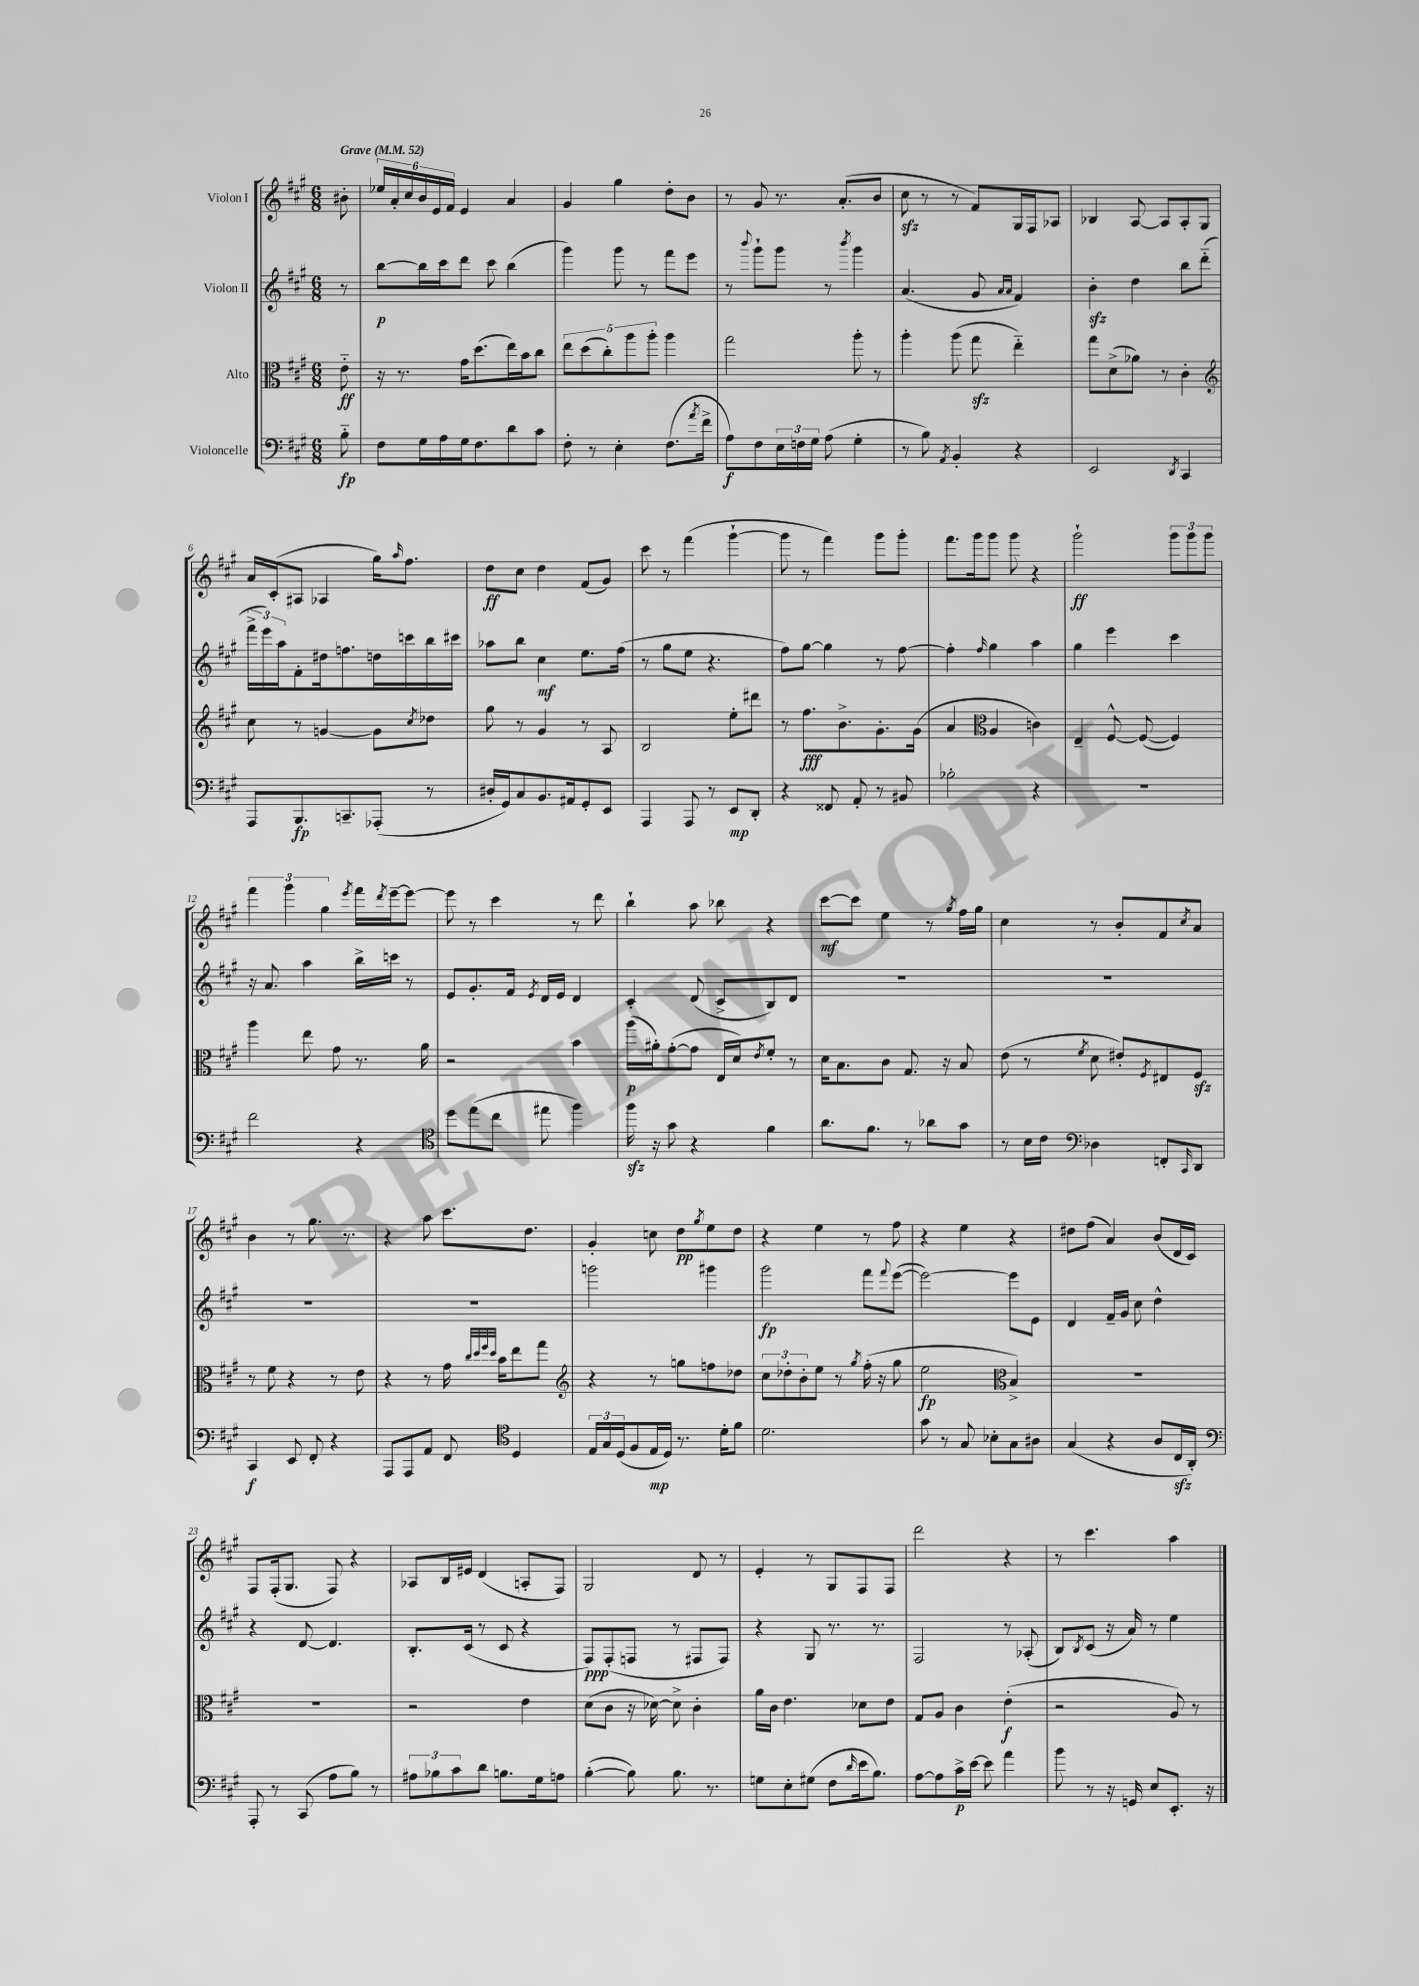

**kern	**kern	**kern	**kern
*staff4	*staff3	*staff2	*staff1
*clefF4	*clefC3	*clefG2	*clefG2
*k[f#c#g#]	*k[f#c#g#]	*k[f#c#g#]	*k[f#c#g#]
*M6/8	*M6/8	*M6/8	*M6/8
*MM52	*MM52	*MM52	*MM52
8B'~	8e'~	8r	8b#'
=	=	=	=
8F#	16r	[8bb	24ee-
.	.	.	24a'
.	8.r	.	.
.	.	.	24cc#
16G#	.	16bb]	24b
.	.	.	24e
16A	.	16ccc#	.
.	.	.	24f#
16G#	16g#	8ddd	4e
8.F#	(8.dd	.	.
.	.	8ccc#	.
8d	16ee)	(4bb	4a
.	16b	.	.
8c#	8cc#	.	.
=	=	=	=
8F#'	10ee	4ggg#)	4g#
.	(10dd	.	.
8r	.	.	.
.	10cc#')	.	.
4E'	.	8ggg#	4gg#
.	10aa	.	.
.	.	8r	.
.	10aa'	.	.
(8.F#	4aa	8fff#	8dd'
.	.	8eee	8b
8qa	.	.	.
16f#^	.	.	.
=	=	=	=
8A)	2gg#	8r	8r
.	.	8qqbbb	.
8F#	.	8ggg#`	8g#
24E	.	8ggg#	8.r
24F	.	.	.
24G#	.	.	.
(8A	.	8r	.
.	.	.	(8.a'
.	.	8qbbb	.
4G#'	8aa'	4ggg#	.
.	8r	.	8b
=	=	=	=
8r	4aa'	(4.a	8cc#
8B)	.	.	8r
8qAA	.	.	.
4BB'	(8aa	.	8r
.	8gg#	8g#	8f#)
.	.	16qqa	.
.	.	16qqa	.
4r	4ee'~)	4f#)	16G#
.	.	.	16F#
.	.	.	8A-
=	=	=	=
2EE	8gg#	4b'	4B-
.	(8d^	.	.
.	8a-)	4dd	[8A
.	8r	.	8A]
8qDD	.	.	.
4CC#	4c#'	8bb	8A'
.	.	(8ddd'~	8G#
=	=	=	=
*	*clefG2	*	*
8AAA	8cc#	24fff#^	16a
.	.	24eee)	.
.	.	.	(16c#'
.	.	24aa	.
8.BBB	8r	8f#'	8A#
.	[4g	16dd#	4A-
8.CC~	.	8.ff	.
(8AAA-'	8g]	16dd	16gg#)
.	.	.	16qqaa
.	.	16ccc	8.ff#
.	8qcc#	.	.
8r	8dd-	16bb	.
.	.	16ccc#	.
=	=	=	=
16D#'	8gg#	8aa-	8dd
16GG#)	.	.	.
8C#	8r	8bb	8cc#
8.BB	4g#	4cc#	4dd
16AA#	.	.	.
8GG#'	8r	8.ee	(8f#
8EE	8A	.	8g#)
.	.	(16ff#	.
=	=	=	=
4AAA	2B	8r	8ccc#
.	.	8gg#	8r
8AAA	.	8ee	(4fff#
8r	.	4.r	.
8EE	8ee'	.	[4ggg#`
8DD'	8ddd#	.	.
=	=	=	=
4r	8r	8ff#)	8ggg#]
.	8.ff#	[8gg#	8r
8FF##	.	4gg#]	4fff#)
.	8.b^	.	.
8AA'	.	.	.
8r	8.g#'	8r	8ggg#
8BB#	.	[8ff#	8ggg#'
.	(16g#	.	.
=	=	=	=
2B-'	4a	4ff#']	8.fff#
.	.	.	16ggg#
*	*clefC3	*	*
.	.	16qqff#	.
.	4A	4gg#	8ggg#
.	.	.	8ggg#
4r	4c)	4aa	4r
=	=	=	=
2.r	4E~	4gg#	2ggg#`
.	[8F#^^	4eee	.
.	(8F#_	.	.
.	4F#])	4ccc#	12ggg#
.	.	.	12ggg#
.	.	.	12ggg#
=	=	=	=
2f#	4aa	16r	6fff#
.	.	8.a	.
.	.	.	6ggg#
.	8ee	4aa	.
.	.	.	6gg#
.	8g#	.	.
.	.	.	8qeee
4r	8.r	16bb^	16fff#
.	.	.	8qddd
.	.	16ccc	[16eee~
.	.	8r	8eee_
.	16a	.	.
=	=	=	=
*clefC4	*	*	*
8dd	2r	8e	8eee]
(8ee	.	8.g#'	8r
8cc#	.	.	4ccc#
.	.	16f#	.
.	.	8qe	.
8ee#	.	16d	.
.	.	16e	.
4ff#)	4b	4d	8r
.	.	.	8ddd
=	=	=	=
16ff#	(16aa	4c#'	4bb`
16r	16a#')	.	.
8g#	([8g#'	.	.
4r	8g#]	(8d	8aa
.	16E	8c#^	8bb-
.	16d)	.	.
.	8qe	.	.
4f#	8f#'	8B)	4r
.	8r	8d	.
=	=	=	=
8.a	16d	2.r	[8ccc#
.	8.B	.	.
.	.	.	8ccc#]
8.f#	.	.	.
.	8c#	.	4ee
8r	8.G#	.	.
8a-	.	.	8r
.	16r	.	.
.	.	.	8qgg#
8g#	8B	.	16ff#
.	.	.	16gg#
=	=	=	=
8r	(8e	2.r	4cc#
16B	8r	.	.
16c#	.	.	.
*clefF4	*	*	*
.	8qf#	.	.
4D-	8d	.	8r
.	8e#')	.	8b'
.	8qF#	.	.
8FF'	8E#	.	8f#
16qqCC#	.	.	8qcc#
8DD	8F#	.	8a
=	=	=	=
4CC#	8r	2.r	4b
.	8f#	.	.
8EE	4r	.	8r
8FF#'	.	.	8.gg#
4r	8r	.	.
.	.	.	8.r
.	8e	.	.
=	=	=	=
8AAA	4r	2.r	4r
8AAA	.	.	.
8AA	8r	.	8aa
8FF#	16g#	.	8.ccc#
.	32qqcc#	.	.
.	32qqdd	.	.
.	32qqff#	.	.
.	32qqdd	.	.
.	16b	.	.
*clefC4	*	*	*
4D	8ee	.	.
.	.	.	8.dd
.	8gg#	.	.
=	=	=	=
*	*clefG2	*	*
24E	4r	2ggg	4g#'
24G#	.	.	.
(24D	.	.	.
8F#	.	.	.
16E	8r	.	8cc
16D)	.	.	.
8.r	8gg	.	8dd
.	.	.	8qgg#
.	8ff	4ggg#	8ee
16d'	.	.	.
8f#	8dd-	.	8dd
=	=	=	=
2.d	12cc#	2ggg#	4r
.	12dd-'	.	.
.	12b'	.	.
.	8ee	.	4ee
.	8r	.	.
.	8qgg#	.	.
.	(16ff#'	8fff#	8r
.	16r	.	.
.	.	8qqfff#	.
.	8gg#	([8eee	8ff#
=	=	=	=
8g#	2ee	2eee_)	4r
8r	.	.	.
8G#	.	.	4ee
8B-'	.	.	.
*	*clefC3	*	*
8G#	4B^)	8eee]	4r
8A#	.	8e	.
=	=	=	=
(4G#	2.r	4d	8dd#
.	.	.	(8ff#
4r	.	16f#~	4a)
.	.	16g#	.
.	.	8cc#	.
8A	.	4dd^^	(8b
16C#	.	.	16d
16AA')	.	.	16c#)
=	=	=	=
*clefF4	*	*	*
8AAA'	2.r	4r	8F#
8r	.	.	(16F#'
.	.	.	8.G#
(8CC#	.	[8d	.
8A	.	4.d]	8F#)
8B)	.	.	4r
8r	.	.	.
=	=	=	=
12A#	2r	8.B'	8A-
12B-	.	.	.
.	.	.	16B
12c#	.	.	.
.	.	(16c#	16e#
8d	.	8r	(4d
8.B	.	8c#	.
.	4e	4r	8A'
16G#	.	.	.
8A	.	.	8F#)
=	=	=	=
([4B'	(8d	8F#)	2G#
.	8c#	(8F#'	.
8B])	16r	8F	.
.	[16d-)	.	.
8.B	8d-^]	8r	.
.	4c#'	8F#	8d
8.r	.	.	.
.	.	8F#)	8r
=	=	=	=
8G	16a	4r	4e'
.	16c#	.	.
8E'	4.e	.	.
(8G#	.	8G#	8r
8F#	.	8.r	8G#
16qqd	.	.	.
16e	8d-	.	8F#
8.B)	.	8.r	.
.	8e	.	8F#
=	=	=	=
[8A	8G#	2F#	2ddd
8A]	8A	.	.
16c#^	4c#	.	.
[16e	.	.	.
8e]	.	.	.
4a	(4e'	8r	4r
.	.	(8A-'	.
=	=	=	=
8b	2r	8B)	8r
.	.	8qB	.
8r	.	(8c#	4.ccc#
16r	.	16r	.
16GG	.	16a)	.
8E	.	8r	.
8.EE'	8A)	4ee	4aa
.	8r	.	.
16r	.	.	.
==	==	==	==
*-	*-	*-	*-
